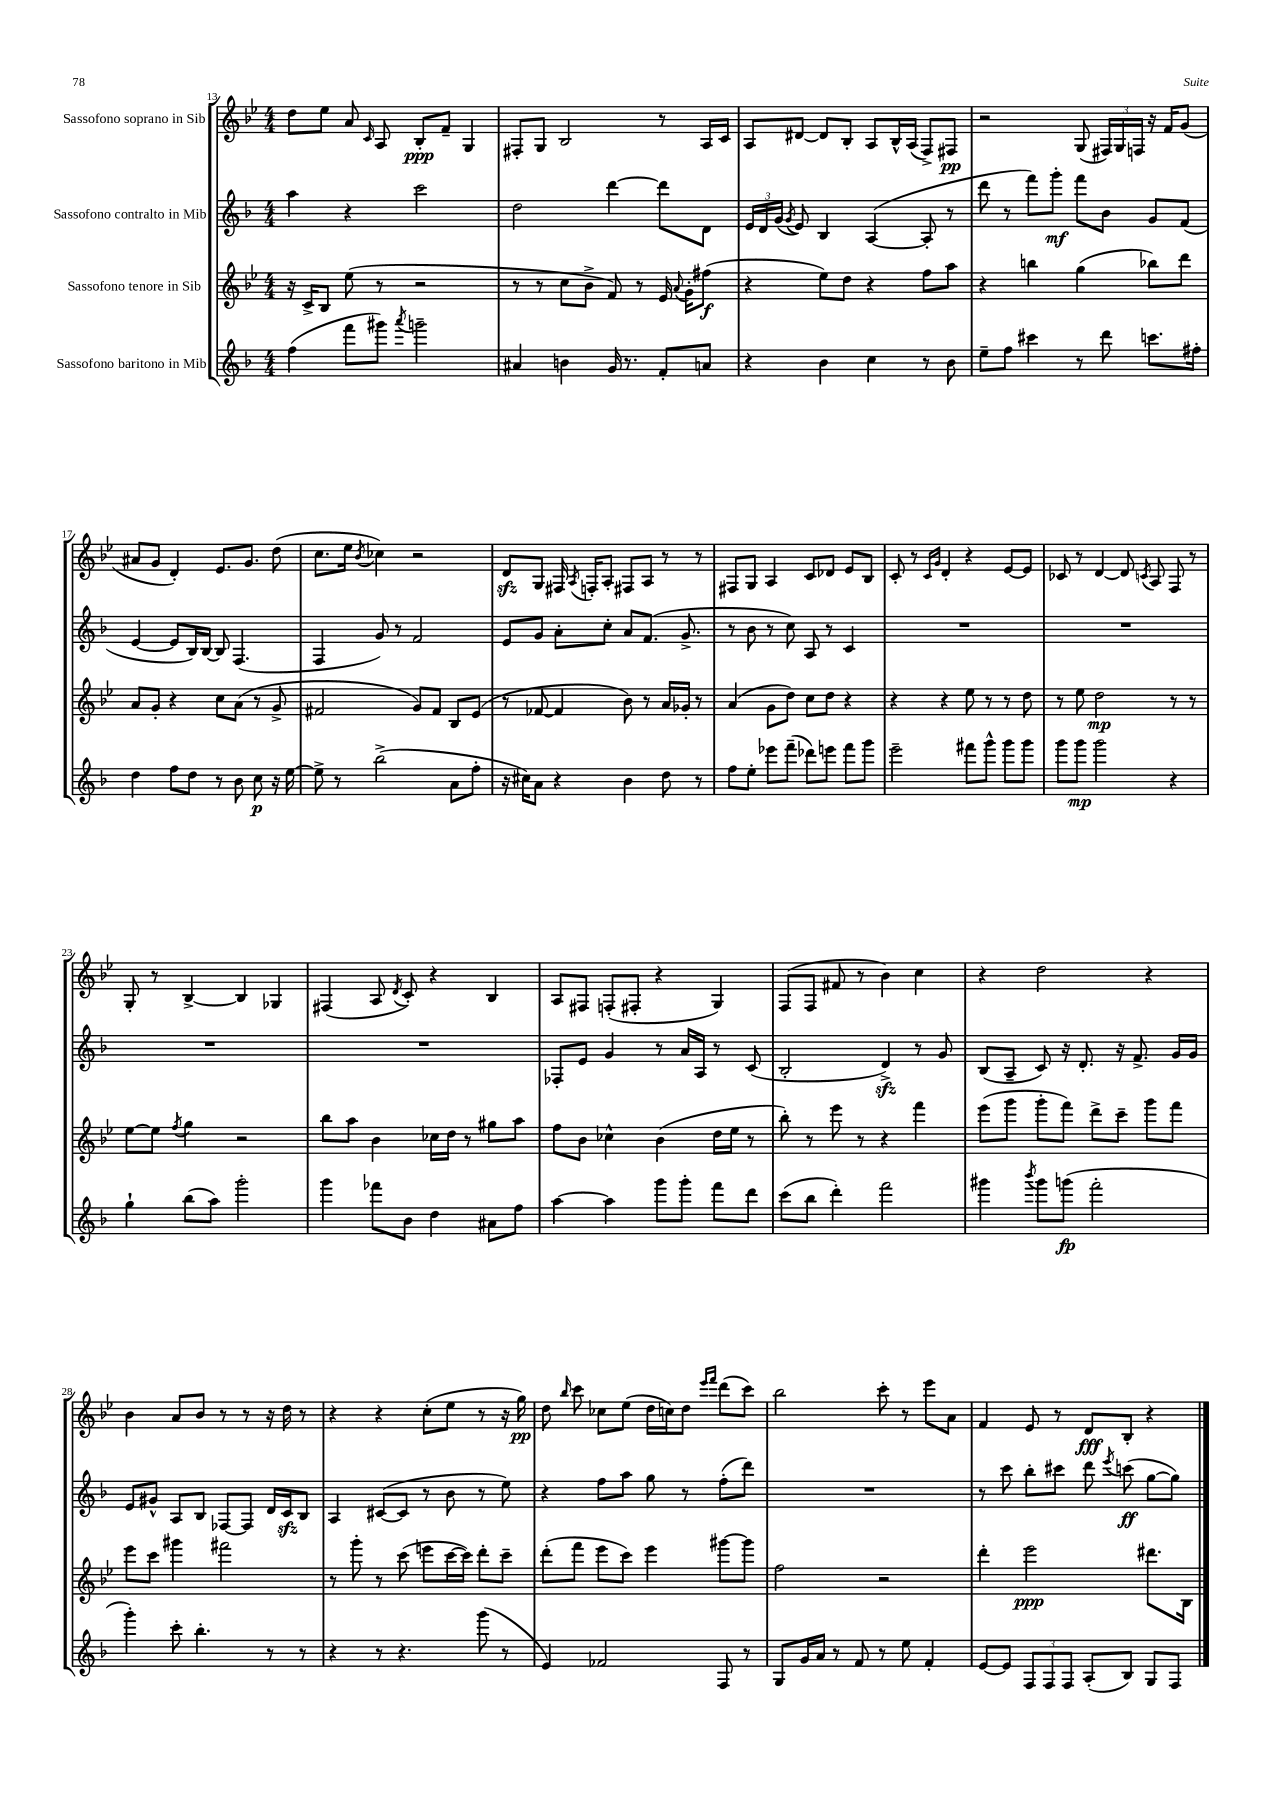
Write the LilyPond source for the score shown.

<<
\new StaffGroup <<
\new Staff = "s0" \with { instrumentName = "Sassofono soprano in Sib" } {
    \clef treble \key bes \major \numericTimeSignature \time 4/4
    \autoBeamOff d''8[ ees''8] a'8 \grace { c'16 } a8 bes8[-.\ppp f'8]-- g4 |
    fis8[-. g8] bes2 r8 a16[ c'16] |
    a8[ dis'8]~ dis'8[ bes8]-. a8[ bes16-^ a16]( f8[->) fis8]\pp |
    r2 g8( \tuplet 3/2 { fis16[) g16 f16] } r16 f'16[ g'8]( |
    ais'8[ g'8] d'4-.) ees'8.[ g'8.] d''8( |
    c''8.[ ees''16] \acciaccatura { bes'8 } ces''4) r2 |
    d'8[\sfz g8] fis16 \acciaccatura { a8 } f16[-. a8]-. fis8[ a8] r8 r8 |
    fis8[ g8] a4 c'8[ des'8] ees'8[ bes8] |
    c'8-. r8 \grace { c'16[ g'16] } d'4-. r4 ees'8[~ ees'8] |
    ces'8 r8 d'4~ d'8 \acciaccatura { c'8 } a8 f8 r8 |
    g8-. r8 bes4~-> bes4 ges4 |
    fis4( a8 \acciaccatura { d'8 } c'8-.) r4 bes4 |
    a8[ fis8] f8[-.( fis8]-. r4 g4) |
    f8[( f8] fis'8 r8 bes'4) c''4 |
    r4 d''2 r4 |
    bes'4 a'8[ bes'8] r8 r8 r16 d''16 r8 |
    r4 r4 c''8[-.( ees''8] r8 r16 g''16\pp) |
    d''8 \grace { bes''16 } c'''8 ces''8[ ees''8]( d''16[ c''16) d''8] \grace { ees'''16[ f'''16] } d'''8[( c'''8]) |
    bes''2 c'''8-. r8 ees'''8[ a'8] |
    f'4 ees'8 r8 d'8[\fff bes8]-. r4 \bar "|." |
}
\new Staff = "s1" \with { instrumentName = "Sassofono contralto in Mib" } {
    \clef treble \key f \major \numericTimeSignature \time 4/4
    \autoBeamOff a''4 r4 c'''2 |
    d''2 d'''4~ d'''8[ d'8] |
    \tuplet 3/2 { e'16[ d'16 g'16]( } \acciaccatura { g'8 } e'8) bes4 a4~( a8-. r8 |
    d'''8 r8 f'''8[) g'''8]-.\mf f'''8[ bes'8] g'8[ f'8]( |
    e'4~ e'8[ bes16) bes16]~ bes8 f4.( |
    f4 g'8) r8 f'2 |
    e'8[ g'8] a'8[-. c''8]-. a'8[ f'8.]( g'8.-> |
    r8 bes'8 r8 c''8) a8 r8 c'4 |
    R1 |
    R1 |
    R1 |
    R1 |
    fes8[-. e'8] g'4 r8 a'16[ a16] r8 c'8( |
    bes2-. d'4->\sfz) r8 g'8 |
    bes8[( a8]-- c'8) r16 d'8.-. r16 f'8.-> g'16[ g'16] |
    e'8[ gis'8]-^ a8[ bes8] fes8[~ fes8] d'16[ c'16\sfz bes8] |
    a4 cis'8[~( cis'8] r8 bes'8 r8 e''8) |
    r4 f''8[ a''8] g''8 r8 f''8[-.( d'''8]) |
    R1 |
    r8 c'''8 bes''8[-. cis'''8] d'''8 \acciaccatura { e'''8 } c'''8\ff( g''8[~ g''8]) \bar "|." |
}
\new Staff = "s2" \with { instrumentName = "Sassofono tenore in Sib" } {
    \clef treble \key bes \major \numericTimeSignature \time 4/4
    \autoBeamOff r16 c'16[-> bes8] ees''8( r8 r2 |
    r8 r8 c''8[ bes'8]-> f'8) r8 ees'16 \appoggiatura { a'8 } g'16[-. fis''8]\f( |
    r4 ees''8[) d''8] r4 f''8[ a''8] |
    r4 b''4 g''4( bes''8[) d'''8] |
    a'8[ g'8]-. r4 c''8[ a'8]( r8 g'8-> |
    fis'2 g'8[) fis'8] bes8[ ees'8]( |
    r8 fes'8~ fes'4 bes'8) r8 a'16[ ges'16]-. r8 |
    a'4( g'8[ d''8]) c''8[ d''8] r4 |
    r4 r4 ees''8 r8 r8 d''8 |
    r8 ees''8 d''2\mp r8 r8 |
    ees''8[~ ees''8] \acciaccatura { f''8 } g''4 r2 |
    bes''8[ a''8] bes'4 ces''16[ d''16] r8 gis''8[ a''8] |
    f''8[ bes'8] ces''4-^ bes'4( d''16[ ees''16] r8 |
    bes''8-.) r8 ees'''8 r8 r4 f'''4 |
    ees'''8[( g'''8] g'''8[-. f'''8]) d'''8[-> c'''8]-- g'''8[ f'''8] |
    ees'''8[ c'''8] gis'''4 fis'''2 |
    r8 g'''8-. r8 c'''8( e'''8[ c'''16~ c'''16]) d'''8[-. c'''8]-- |
    d'''8[-.( f'''8] ees'''8[ c'''8]) ees'''4 gis'''8[~ gis'''8] |
    f''2 r2 |
    d'''4-. ees'''2\ppp dis'''8.[ bes16] \bar "|." |
}
\new Staff = "s3" \with { instrumentName = "Sassofono baritono in Mib" } {
    \clef treble \key f \major \numericTimeSignature \time 4/4
    \autoBeamOff f''4( f'''8[ gis'''8]) \acciaccatura { a'''8 } g'''2-- |
    ais'4 b'4 g'16 r8. f'8[-. a'8] |
    r4 bes'4 c''4 r8 bes'8 |
    e''8[-- f''8] cis'''4 r8 d'''8 c'''8.[ fis''16]-. |
    d''4 f''8[ d''8] r8 bes'8 c''8\p r16 e''16~ |
    e''8-> r8 bes''2->( a'8[ f''8]-. |
    r16 cis''16[) a'8] r4 bes'4 d''8 r8 |
    f''8[ e''8]-. ees'''8[ f'''8]--( des'''8[) e'''8] f'''8[ g'''8] |
    e'''2-- fis'''8[ g'''8]-^ g'''8[ g'''8] |
    g'''8[ g'''8]\mp g'''2 r4 |
    g''4-! bes''8[( a''8]) g'''2-. |
    g'''4 fes'''8[ bes'8] d''4 ais'8[ f''8] |
    a''4~ a''4 g'''8[ g'''8]-. f'''8[ d'''8] |
    c'''8[( bes''8] d'''4-.) f'''2 |
    gis'''4 \acciaccatura { bes'''8 } gis'''8[ g'''8]\fp( f'''2-. |
    g'''4-.) c'''8-. bes''4.-. r8 r8 |
    r4 r8 r4. g'''8( r8 |
    e'4) fes'2 f8 r8 |
    g8[ g'16 a'16] r8 f'8 r8 e''8 f'4-. |
    e'8[~ e'8] \tuplet 3/2 { f8[ f8 f8] } a8[-.( bes8]) g8[ f8] \bar "|." |
}
>>
>>
\layout { \context { \Score currentBarNumber = #13 } }
